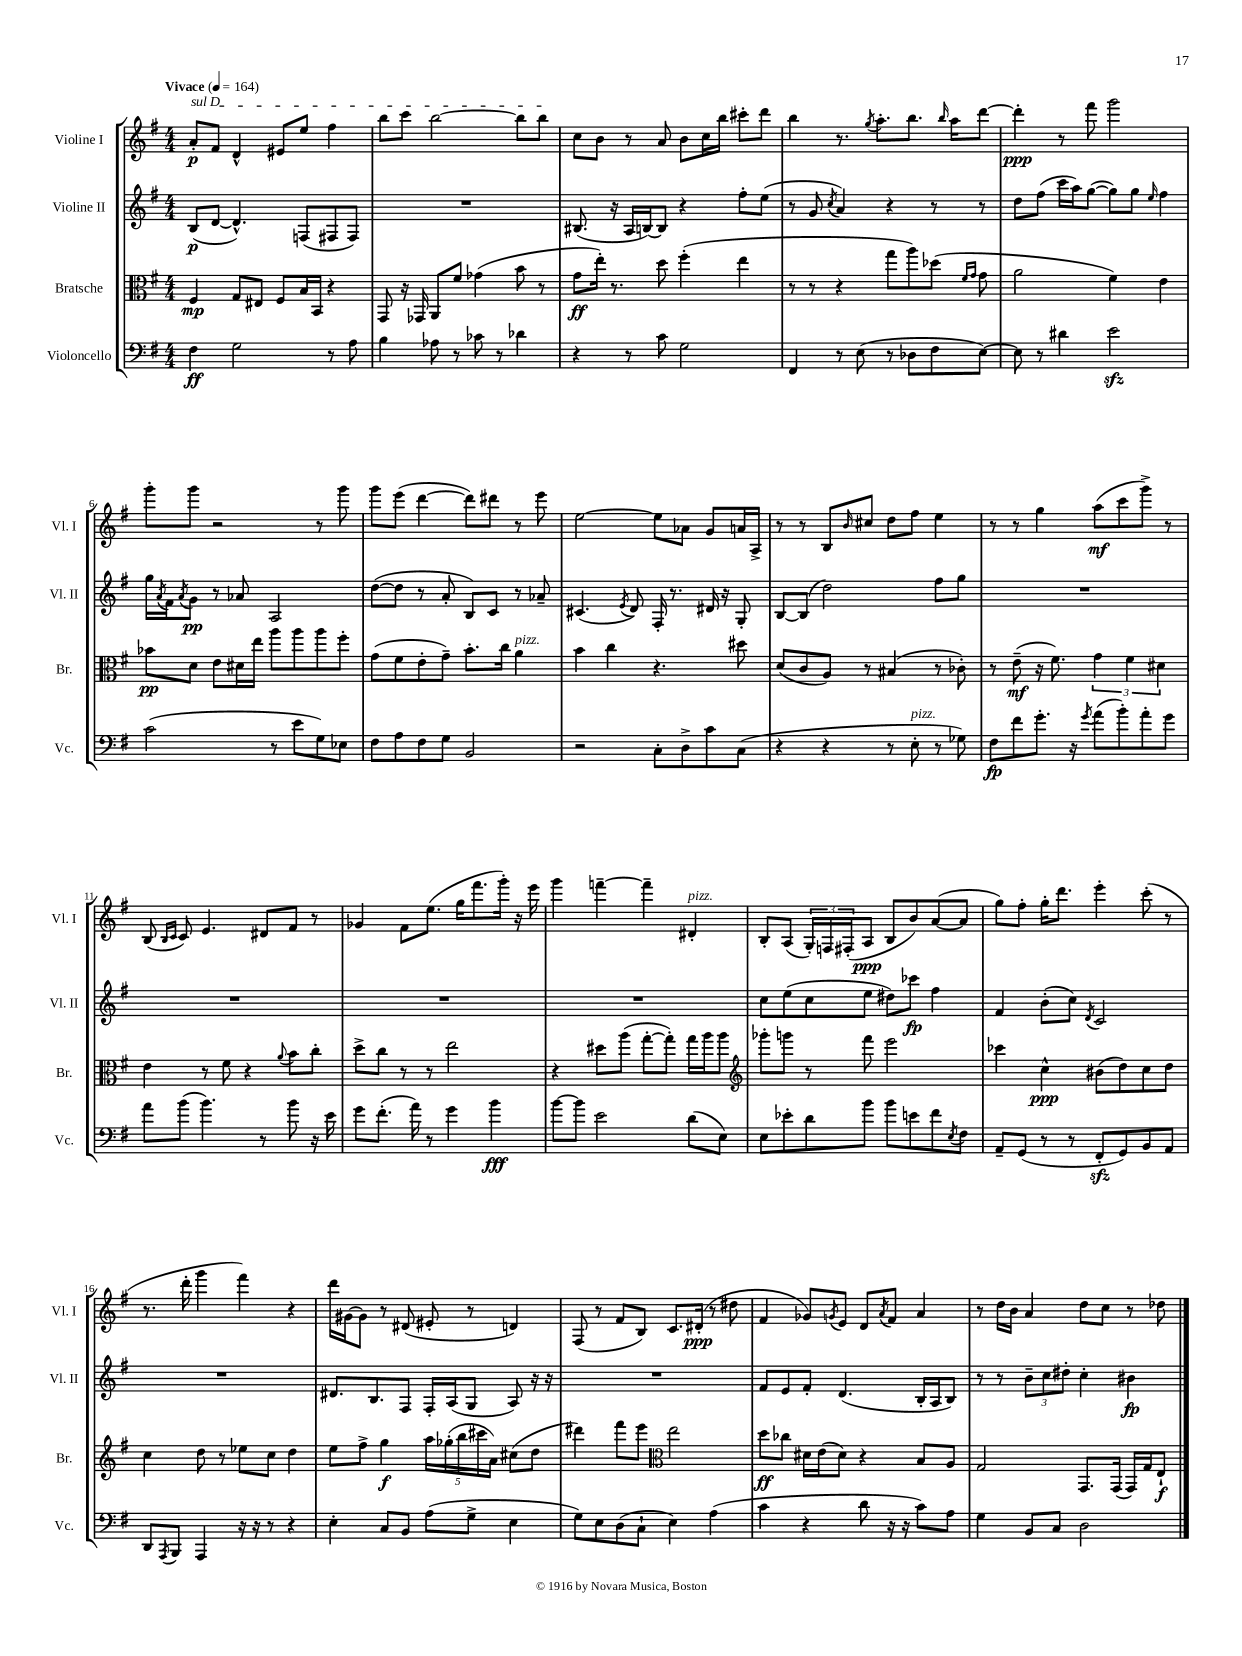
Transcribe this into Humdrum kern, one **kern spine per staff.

**kern	**kern	**kern	**kern
*staff4	*staff3	*staff2	*staff1
*clefF4	*clefC3	*clefG2	*clefG2
*k[f#]	*k[f#]	*k[f#]	*k[f#]
*M4/4	*M4/4	*M4/4	*M4/4
*MM164	*MM164	*MM164	*MM164
4F#	4F#	(8B	8a'
.	.	[8d	8f#
2G	8G	4.d^^])	4d^^
.	8E#	.	.
.	8F#	.	8e#
.	16B	(8F	8ee
.	16BB	.	.
8r	4r	8F#	4ff#
8A	.	8F#)	.
=	=	=	=
4B	8GG	1r	8bb
.	16r	.	8ccc
.	16GG-	.	.
8A-	8AA	.	[2bb
8r	8f#	.	.
8c-	(4g-	.	.
8r	.	.	.
4d-	8b	.	8bb]
.	8r	.	8bb
=	=	=	=
4r	8g	(8.B#	8cc
.	16ee')	.	8b
.	8.r	16r	.
8r	.	16A	8r
.	.	[16B)	.
8c	8dd	8B]	8a
2G	(4ff#'	4r	8b
.	.	.	16cc
.	.	.	16bb
.	4ee	8ff#'	8ccc#'
.	.	(8ee	8ddd
=	=	=	=
4FF#	8r	8r	4bb
.	8r	8g	.
.	.	8qcc	.
8r	4r	4a)	8.r
(8E	.	.	.
.	.	.	8qgg
.	.	.	8.aa'
8r	8gg	4r	.
8D-	8aa)	.	8.bb
8F#	(8dd-	8r	.
.	.	.	16qqbb
.	.	.	16aa
.	16qqf#	.	.
.	16qqg	.	.
[8E)	8g	8r	[8ddd
=	=	=	=
8E]	2a	8dd	4ddd']
8r	.	(8ff#	.
4d#	.	16ccc	8r
.	.	16aa)	.
.	.	([8gg	8fff#
2e	4f#)	8gg])	2ggg
.	.	8gg	.
.	.	16qqee	.
.	4e	4ff#	.
=	=	=	=
(2c	8b-	16gg	8ggg'
.	.	8qa	.
.	.	16f#	.
.	.	8qa	.
.	8d	8g	8ggg
.	8e	8r	2r
.	16d#	8a-	.
.	16ee	.	.
8r	8aa	2A	.
8e	8aa	.	.
8G)	8aa	.	8r
8E-	8ff#'	.	8ggg
=	=	=	=
8F#	(8g	([8dd	8ggg
8A	8f#	8dd]	(8eee
8F#	8e'	8r	[4ddd
8G	8g~)	8a'	.
2BB	8.b'	8B)	8ddd])
.	.	8c	8ddd#
.	16cc	.	.
.	4a	8r	8r
.	.	8a-~	8eee
=	=	=	=
2r	4b	(4.c#	[2ee
.	4cc	.	.
.	.	8qe	.
.	.	8d)	.
8C'	4.r	16F#'	8ee]
.	.	8.r	.
8D^	.	.	8a-
8c	.	16d#	8g
.	.	16r	.
(8C	8dd#	8G'	16a
.	.	.	16A^
=	=	=	=
4r	(8d	[8B	8r
.	8c	(8B]	8r
4r	8A)	2dd)	8B
.	.	.	16qqb
.	8r	.	8cc#
8r	(4B#	.	8dd
8E'	.	.	8ff#
8r	8r	8ff#	4ee
8G-)	8c-')	8gg	.
=	=	=	=
8F#	8r	1r	8r
8f#	(8e~	.	8r
8.g'	16r	.	4gg
.	8.f#)	.	.
16r	.	.	.
8qg	.	.	.
(8a	6g	.	(8aa
8b')	.	.	8ccc
.	6f#	.	.
8a'	.	.	8ggg^)
.	6d#	.	.
8g	.	.	8r
=	=	=	=
8a	4e	1r	(8B
.	.	.	16qqB
.	.	.	16qqc
(8b	.	.	8c)
4.b)	8r	.	4.e
.	8f#	.	.
.	4r	.	.
8r	.	.	8d#
.	8qqa	.	.
8b	8b	.	8f#
16r	8cc'	.	8r
16e	.	.	.
=	=	=	=
8g	8dd^	1r	4g-
(8.f#'	8cc	.	.
.	8r	.	8f#
16a)	.	.	.
8r	8r	.	(8.ee
4g	2ee	.	.
.	.	.	16gg
.	.	.	8.fff#
4b	.	.	.
.	.	.	16ggg')
.	.	.	16r
.	.	.	16eee
=	=	=	=
[8b	4r	1r	4ggg
8b]	.	.	.
2e	8dd#	.	[4fff~
.	(8aa	.	.
.	[8gg'	.	4fff~]
.	8gg'])	.	.
(8d	16gg	.	4d#'
.	16aa	.	.
8E)	8aa	.	.
=	=	=	=
*	*clefG2	*	*
8E	8ggg-'	8cc	8B'
8e-'	8ggg	(8ee	(8A
8d	8r	8cc	24G')
.	.	.	24F
.	.	.	(24F#'
8b	8fff#	8ee	8A
8b	2eee	8dd#)	8B
8e	.	8ccc-	8b)
8f#	.	4ff#	([8a
8qE	.	.	.
8F#	.	.	8a]
=	=	=	=
8AA~	4ccc-	4f#	8gg)
(8GG	.	.	8ff#'
8r	4cc^^	(8b'	16gg'
.	.	.	8.ddd
8r	.	8cc)	.
.	.	8qd	.
8FF#'	(8b#	2c	4eee'
8GG)	8dd)	.	.
8BB	8cc	.	(8ccc'
8AA	8dd	.	8r
=	=	=	=
8DD	4cc	1r	8.r
8qAAA	.	.	.
8BBB	.	.	.
.	.	.	16ddd'
4AAA	8dd	.	4ggg
.	8r	.	.
16r	8ee-	.	4fff#)
16r	.	.	.
8r	8cc	.	.
4r	4dd	.	4r
=	=	=	=
4E'	8ee	8.d#	16ddd
.	.	.	[16g#
.	8ff#^	.	8g#]
.	.	8.B	.
8C	4gg	.	8r
8BB	.	8F#	(8d#
(8A	20aa	16F#'	8e#'
.	(20gg-'	.	.
.	.	(16A	.
.	20bb	.	.
8G^	.	8G	8r
.	20ccc#	.	.
.	20a)	.	.
4E	(8cc#	8A)	4d)
.	8dd	16r	.
.	.	16r	.
=	=	=	=
8G)	4ddd#)	1r	(8F#
8E	.	.	8r
(8D	8fff#	.	8f#
8C`	8eee	.	8B)
*	*clefC3	*	*
4E)	2ee	.	8.c
.	.	.	(16d#'
(4A	.	.	8r
.	.	.	8dd#
=	=	=	=
4c	8dd	8f#	4f#
.	8cc-	8e	.
4r	16d#	8f#'	8g-)
.	(16e	.	.
.	.	.	8qg
.	8d#)	(4.d	8e
8d	4r	.	8d
.	.	.	8qa
16r	.	.	8f#
16r	.	.	.
8c)	8B	16B'	4a
.	.	16A	.
8A	8A	8B)	.
=	=	=	=
4G	2G	8r	8r
.	.	8r	16dd
.	.	.	16b
8BB	.	12b~	4a
.	.	12cc	.
8C	.	.	.
.	.	12dd#'	.
2D	8.GG	4cc'	8dd
.	.	.	8cc
.	(16GG	.	.
.	16GG)	4b#	8r
.	16G	.	.
.	8E`	.	8dd-
==	==	==	==
*-	*-	*-	*-
